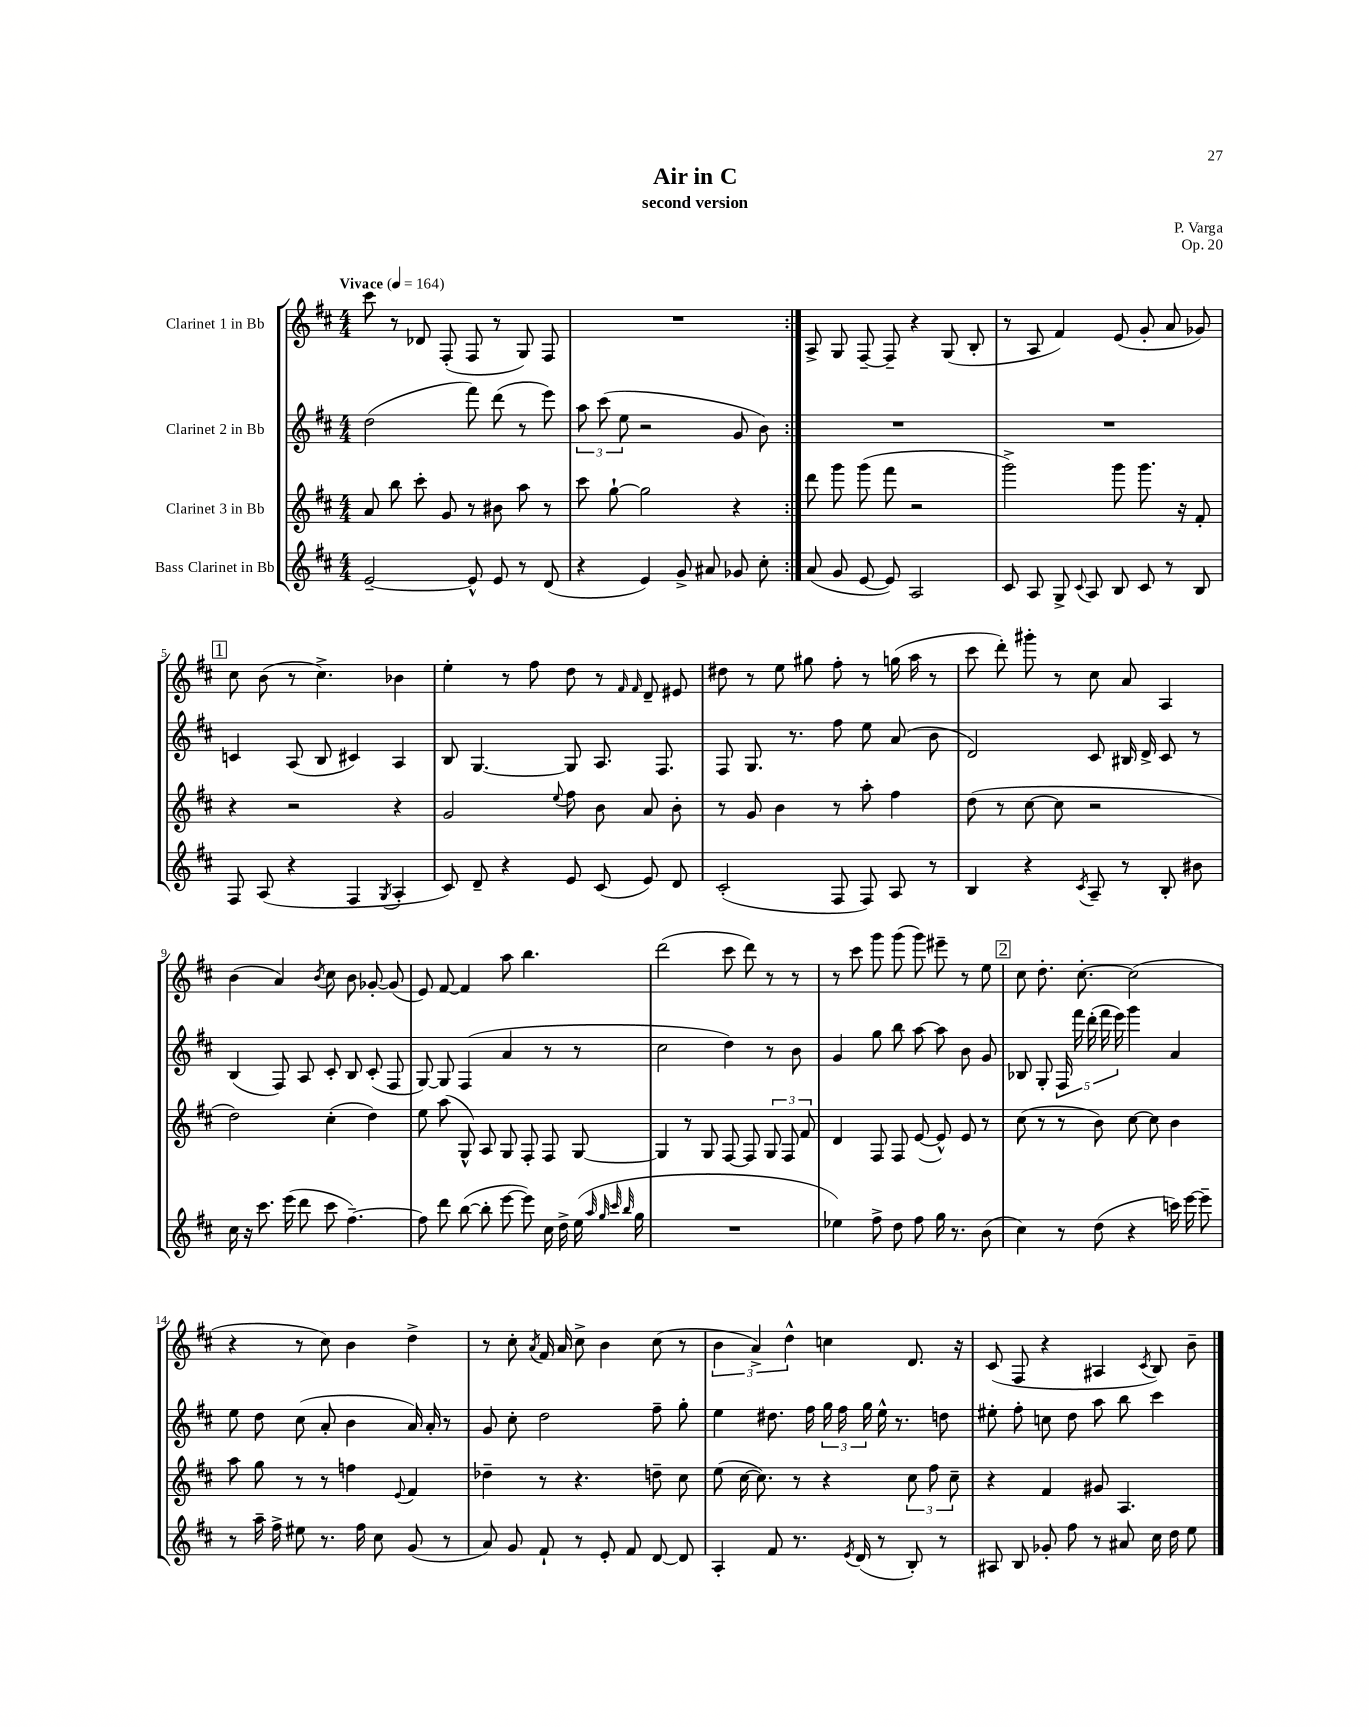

**kern	**kern	**kern	**kern
*staff4	*staff3	*staff2	*staff1
*clefG2	*clefG2	*clefG2	*clefG2
*k[f#c#]	*k[f#c#]	*k[f#c#]	*k[f#c#]
*M4/4	*M4/4	*M4/4	*M4/4
*MM164	*MM164	*MM164	*MM164
[2e~/	8a/	(2dd\	8ccc#\
.	8bb\	.	8r
.	8ccc#'\	.	8d-/
.	8g/	.	(8F#'/
8e^^/]	8r	8fff#\)	8F#/
8e/	8b#\	(8ddd\	8r
8r	8aa\	8r	8G/)
(8d/	8r	8eee\)	8F#/
=	=	=	=
4r	8ccc#\	12aa\	1r
.	.	(12ccc#\	.
.	[8gg`\	.	.
.	.	12ee\	.
4e/)	2gg\]	2r	.
8g^/	.	.	.
8a#/	.	.	.
8g-/	4r	8g/	.
8cc#'\	.	8b\)	.
=:|!	=:|!	=:|!	=:|!
(8a/	8ddd\	1r	8A^/
8g/	8ggg\	.	8G/
[8e/	(8ggg\	.	[8F#~/
8e/])	8fff#\	.	8F#~/]
2A/	2r	.	4r
.	.	.	(8G/
.	.	.	8B'/
=	=	=	=
8c#/	2ggg^\)	1r	8r
8A/	.	.	8A/
8G^/	.	.	4f#/)
8qqc#/	.	.	.
8A/	.	.	.
8B/	8ggg\	.	(8e/
8c#/	8.ggg\	.	8g'/
8r	.	.	8a/
.	16r	.	.
8B/	8f#'/	.	8g-/)
=	=	=	=
8F#/	4r	4c/	8cc#\
(8A/	.	.	(8b\
4r	2r	(8A/	8r
.	.	8B/	4.cc#^\)
4F#/	.	4c#/)	.
8qG/	.	.	.
4A'/	4r	4A/	4b-\
=	=	=	=
8c#/)	2g/	8B/	4ee'\
8d~/	.	[4.G/	.
4r	.	.	8r
.	.	.	8ff#\
.	8qqee/	.	.
8e/	8ff#\	8G/]	8dd\
(8c#/	8b\	8.A/	8r
.	.	.	16qqf#/
.	.	.	16qqf#/
8e/)	8a/	.	8d~/
.	.	8.F#/	.
8d/	8b'\	.	8e#/
=	=	=	=
(2c#'/	8r	8F#/	8dd#\
.	8g/	8.G/	8r
.	4b\	.	8ee\
.	.	8.r	.
.	.	.	8gg#\
8F#/	8r	8ff#\	8ff#'\
8F#/)	8aa'\	8ee\	8r
8A/	4ff#\	(8a/	(16gg\
.	.	.	16aa\
8r	.	8b\	8r
=	=	=	=
4B/	(8dd\	2d/)	8ccc#\
.	8r	.	8ddd'\)
4r	[8cc#\	.	8ggg#'\
.	8cc#\]	.	8r
8qc#/	.	.	.
8A~/	2r	8c#/	8cc#\
8r	.	16B#/	8a/
.	.	16d^/	.
8B'/	.	8c#/	4A/
8b#\	.	8r	.
=	=	=	=
16cc#\	2dd\)	(4B/	(4b\
16r	.	.	.
8.ccc#\	.	.	.
.	.	8F#/)	4a/)
(16eee\	.	.	.
8ddd\	.	8A/	.
.	.	.	8qb/
8ccc#\	(4cc#'\	8c#'/	8cc#\
[4.ff#~\)	.	8B/	8b\
.	4dd\)	(8c#'/	[8g-'/
.	.	8F#/	(8g-/]
=	=	=	=
8ff#\]	8ee\	[8G/)	8e/)
8ddd\	(8aa\	8G/]	[8f#/
([8bb\	8G^^/)	(4F#/	4f#/]
8bb'\]	8A/	.	.
[8eee\	8G/	4a/	8aa\
8eee\])	8F#'/	.	4.bb\
16cc#\	8F#/	8r	.
16dd^\	.	.	.
(16ee\	[8G/	8r	.
32qqaa/	.	.	.
32qqgg/	.	.	.
32qqccc#/	.	.	.
32qqbb/	.	.	.
16gg\	.	.	.
=	=	=	=
1r	4G/]	2cc#\	(2ddd\
.	8r	.	.
.	8G/	.	.
.	[8F#/	4dd\)	8ccc#\
.	8F#/]	.	8ddd\)
.	12G/	8r	8r
.	12F#/	.	.
.	.	8b\	8r
.	12f#/	.	.
=	=	=	=
4ee-\)	4d/	4g/	8r
.	.	.	8ccc#\
8ff#^\	8F#/	8gg\	8ggg\
8dd\	8F#/	8bb\	(8ggg\
8ff#\	([8e/	[8aa\	8ggg\)
16gg\	8e^^/])	8aa\]	8eee#~\
8.r	.	.	.
.	8e/	8b\	8r
(8b\	8r	8g/	8ee\
=	=	=	=
4cc#\)	(8cc#\	8B-/	8cc#\
.	8r	8G'/	8.dd'\
8r	8r	20F#/	.
.	.	20fff#\	.
.	.	.	[8.cc#'\
.	.	(20ddd'\	.
(8dd\	8b\)	.	.
.	.	20fff#\	.
.	.	20eee\)	.
4r	[8cc#\	4ggg\	(2cc#\]
.	8cc#\]	.	.
16ccc\)	4b\	4a/	.
[16eee\	.	.	.
8eee~\]	.	.	.
=	=	=	=
8r	8aa\	8ee\	4r
16aa~\	8gg\	8dd\	.
16ff#^\	.	.	.
8ee#\	8r	(8cc#\	8r
8.r	8r	8a'/	8cc#\)
.	4ff\	4b\	4b\
16ff#\	.	.	.
8cc#\	.	.	.
.	8qqe/	.	.
(8g/	4f#/	16a/)	4dd^\
.	.	16a'/	.
8r	.	8r	.
=	=	=	=
8a/)	4dd-~\	8g/	8r
8g/	.	8cc#'\	8cc#'\
.	.	.	8qa/
8f#`/	8r	2dd\	16f#/
.	.	.	16a/
8r	4.r	.	8cc#^\
8e'/	.	.	4b\
8f#/	.	.	.
[8d/	8dd~\	8ff#~\	(8cc#\
8d/]	8cc#\	8gg'\	8r
=	=	=	=
4A'/	(8ee\	4ee\	6b\
.	[16cc#\	.	.
.	.	.	6a^/)
.	8.cc#\])	.	.
8f#/	.	8.dd#\	.
.	.	.	6dd^^\
8.r	8r	.	.
.	.	16ff#\	.
.	4r	24gg\	4cc\
.	.	24ff#\	.
8qe/	.	.	.
(16d/	.	.	.
.	.	24gg\	.
8r	.	16ee^^\	.
.	.	8.r	.
8B'/)	12cc#\	.	8.d/
.	12ff#\	.	.
8r	.	8dd\	.
.	12cc#~\	.	.
.	.	.	16r
=	=	=	=
8A#/	4r	8ee#'\	(8c#/
8B/	.	8ff#'\	8F#/
8g-'/	4f#/	8cc\	4r
8ff#\	.	8dd\	.
8r	8g#/	8aa\	4A#/
8a#/	4.A/	8bb\	.
.	.	.	8qc#/
16cc#\	.	4ccc#\	8B/)
16dd\	.	.	.
8ee\	.	.	8b~\
==	==	==	==
*-	*-	*-	*-
